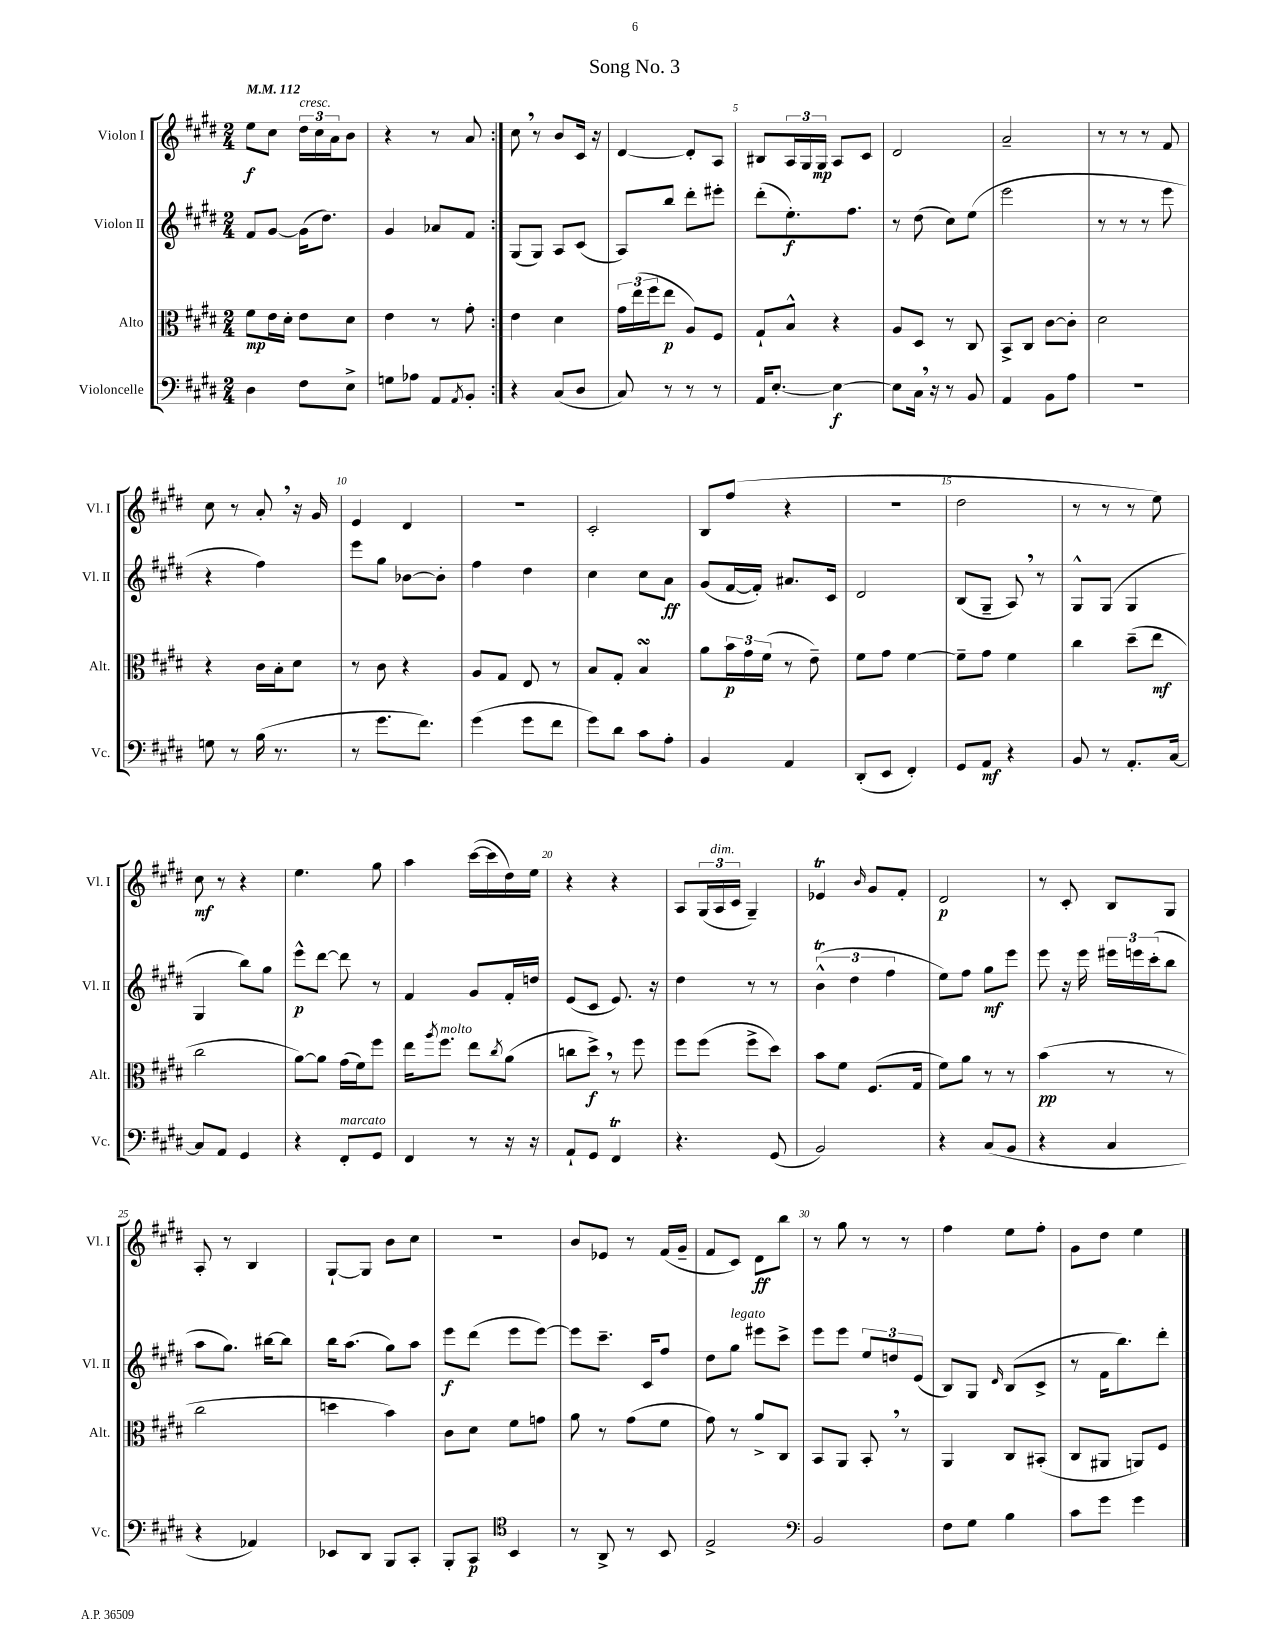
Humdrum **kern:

**kern	**dynam	**kern	**dynam	**kern	**dynam	**kern	**dynam
*part4	*part4	*part3	*part3	*part2	*part2	*part1	*part1
*staff4	*staff4	*staff3	*staff3	*staff2	*staff2	*staff1	*staff1
*I"Violoncelle	*	*I"Alto	*	*I"Violon II	*	*I"Violon I	*
*I'Vc.	*	*I'Alt.	*	*I'Vl. II	*	*I'Vl. I	*
*clefF4	*	*clefC3	*	*clefG2	*	*clefG2	*
*k[f#c#g#d#]	*	*k[f#c#g#d#]	*	*k[f#c#g#d#]	*	*k[f#c#g#d#]	*
*M2/4	*	*M2/4	*	*M2/4	*	*M2/4	*
*MM112	*	*MM112	*	*MM112	*	*MM112	*
=1	=1	=1	=1	=1	=1	=1	=1
4D#\	.	8f#\L	mp	8f#/L	.	8ee\L	f
.	.	16e\L	.	[8g#/J	.	8cc#\J	.
.	.	16d#'\JJ	.	.	.	.	.
!	!	!	!	!	!	!LO:TX:a:i:t=cresc.	!
8F#\L	.	8e\L	.	(16g#\KL]	.	24dd#\LL	.
.	.	.	.	.	.	24cc#\	.
.	.	.	.	8.dd#\J)	.	.	.
.	.	.	.	.	.	24a\J	.
8E^\J	.	8d#\J	.	.	.	8b\J	.
=2	=2	=2	=2	=2	=2	=2	=2
8Gn\L	.	4e\	.	4g#/	.	4r	.
8A-X\J	.	.	.	.	.	.	.
8AA/L	.	8r	.	8a-X/L	.	8r	.
8qAA/	.	.	.	.	.	.	.
8BB'/J	.	8g#'\	.	8f#/J	.	8a/	.
=3:|!	=3:|!	=3:|!	=3:|!	=3:|!	=3:|!	=3:|!	=3:|!
4r	.	4e\	.	(8G#/L	.	8cc#,\	.
.	.	.	.	8G#/J)	.	8r	.
(8C#/L	.	4d#\	.	8A/L	.	8b/L	.
8D#/J	.	.	.	(8c#/J	.	16c#/Jk	.
.	.	.	.	.	.	16r	.
=4	=4	=4	=4	=4	=4	=4	=4
8C#/)	.	24g#\LL	.	8A/L)	.	[4d#/	.
.	.	(24ee\	.	.	.	.	.
.	.	24ff#\J	.	.	.	.	.
8r	.	8ee\J	p	8bb/J	.	.	.
8r	.	8A/L)	.	8ddd#'\L	.	8d#'/L]	.
8r	.	8F#/J	.	8eee#X'\J	.	8A/J	.
=5	=5	=5	=5	=5	=5	=5	=5
16AA/KL	.	8G#`/L	.	(8ddd#'\L	.	8B#X/L	.
[8.E'/J	.	.	.	.	.	.	.
.	.	8B^^/J	.	8.ee'\)	f	24A/L	.
.	.	.	.	.	.	24G#/	.
.	.	.	.	.	.	24G#/JJ	mp
4E\_	f	4r	.	.	.	8A/L	.
.	.	.	.	8.ff#\J	.	.	.
.	.	.	.	.	.	8c#/J	.
=6	=6	=6	=6	=6	=6	=6	=6
8E\L]	.	8A/L	.	8r	.	2d#/	.
16C#,\Jk	.	8D#/J	.	(8dd#\	.	.	.
16r	.	.	.	.	.	.	.
8r	.	8r	.	8cc#\L)	.	.	.
8BB/	.	8C#/	.	(8ee\J	.	.	.
=7	=7	=7	=7	=7	=7	=7	=7
4AA/	.	8BB^/L	.	2eee\	.	2a~/	.
.	.	8C#/J	.	.	.	.	.
8BB\L	.	[8c#\L	.	.	.	.	.
8A\J	.	8c#'\J]	.	.	.	.	.
=8	=8	=8	=8	=8	=8	=8	=8
2r	.	2d#\	.	8r	.	8r	.
.	.	.	.	8r	.	8r	.
.	.	.	.	8r	.	8r	.
.	.	.	.	8eee\	.	8f#/	.
!!LO:LB:g=z
=9	=9	=9	=9	=9	=9	=9	=9
8Gn\	.	4r	.	4r	.	8cc#\	.
8r	.	.	.	.	.	8r	.
(16B\	.	16c#\LL	.	4ff#\)	.	8a',/	.
8.r	.	16B'\J	.	.	.	.	.
.	.	8d#\J	.	.	.	16r	.
.	.	.	.	.	.	16g#/	.
=10	=10	=10	=10	=10	=10	=10	=10
8r	.	8r	.	8eee\L	.	4e/	.
8.g#\L	.	8c#\	.	8gg#\J	.	.	.
.	.	4r	.	[8b-X\L	.	4d#/	.
8.f#\J)	.	.	.	.	.	.	.
.	.	.	.	8b-'\J]	.	.	.
=11	=11	=11	=11	=11	=11	=11	=11
(4g#\	.	8A/L	.	4ff#\	.	2r	.
.	.	8G#/J	.	.	.	.	.
8g#\L	.	8E/	.	4dd#\	.	.	.
8f#\J	.	8r	.	.	.	.	.
=12	=12	=12	=12	=12	=12	=12	=12
8g#\L)	.	8B/L	.	4cc#\	.	2c#'/	.
8d#\J	.	8G#'/J	.	.	.	.	.
8c#\L	.	4BsSSS/	.	8cc#\L	.	.	.
8A'\J	.	.	.	8a\J	ff	.	.
=13	=13	=13	=13	=13	=13	=13	=13
4BB/	.	8a\L	.	(8g#/L	.	8B/L	.
.	.	24b\L	p	[16f#/L	.	(8ff#/J	.
.	.	24g#\	.	.	.	.	.
.	.	.	.	16f#'/JJ])	.	.	.
.	.	(24f#\JJ	.	.	.	.	.
4AA/	.	8r	.	8.a#X/L	.	4r	.
.	.	8e~\)	.	.	.	.	.
.	.	.	.	16c#/Jk	.	.	.
=14	=14	=14	=14	=14	=14	=14	=14
(8DD#'/L	.	8f#\L	.	2d#/	.	2r	.
8EE/J	.	8g#\J	.	.	.	.	.
4FF#'/)	.	[4f#\	.	.	.	.	.
=15	=15	=15	=15	=15	=15	=15	=15
8GG#/L	.	8f#~\L]	.	(8B/L	.	2dd#\	.
8AA/J	mf	8g#\J	.	8G#~/J	.	.	.
4r	.	4f#\	.	8A,/)	.	.	.
.	.	.	.	8r	.	.	.
=16	=16	=16	=16	=16	=16	=16	=16
8BB/	.	4cc#\	.	8G#^^/L	.	8r	.
8r	.	.	.	(8G#/J	.	8r	.
8.AA'/L	.	(8dd#~\L	.	4G#/	.	8r	.
.	.	8ee\J	mf	.	.	8ee\)	.
[16C#/Jk	.	.	.	.	.	.	.
!!LO:LB:g=z
=17	=17	=17	=17	=17	=17	=17	=17
8C#/L]	.	2cc#\	.	4G#/	.	8cc#\	mf
8AA/J	.	.	.	.	.	8r	.
4GG#/	.	.	.	8bb\L)	.	4r	.
.	.	.	.	8gg#\J	.	.	.
=18	=18	=18	=18	=18	=18	=18	=18
4r	.	[8a\L)	.	8eee^^\L	p	4.ee\	.
.	.	8a\J]	.	[8ddd#\J	.	.	.
!LO:TX:a:i:t=marcato	!	!	!	!	!	!	!
8FF#'/L	.	(16g#\LL	.	8ddd#\]	.	.	.
.	.	16f#\J)	.	.	.	.	.
8GG#/J	.	8ff#\J	.	8r	.	8gg#\	.
=19	=19	=19	=19	=19	=19	=19	=19
4FF#/	.	16ee\KL	.	4f#/	.	4aa\	.
.	.	8qaa/	.	.	.	.	.
!	!	!LO:TX:a:i:t=molto	!	!	!	!	!
.	.	8.ff#\J	.	.	.	.	.
8r	.	8ee\L	.	8g#/L	.	([16ccc#\LL	.
.	.	.	.	.	.	16ccc#\]	.
.	.	8qcc#/	.	.	.	.	.
16r	.	(8a\J	.	16f#'/L	.	16dd#\)	.
16r	.	.	.	16ddn/JJ	.	16ee\JJ	.
=20	=20	=20	=20	=20	=20	=20	=20
8AA`/L	.	8ccn\L	.	(8e/L	.	4r	.
8GG#/J	.	8dd#^,\J)	f	8c#/J	.	.	.
4FF#T/	.	8r	.	8.e/)	.	4r	.
.	.	8ff#\	.	.	.	.	.
.	.	.	.	16r	.	.	.
=21	=21	=21	=21	=21	=21	=21	=21
4.r	.	8ff#\L	.	4dd#\	.	8A/L	.
.	.	(8ff#\J	.	.	.	(24G#/L	.
!	!	!	!	!	!	!LO:TX:a:i:t=dim.	!
.	.	.	.	.	.	24A/	.
.	.	.	.	.	.	24c#/JJ	.
.	.	8ff#^\L	.	8r	.	4G#~/)	.
(8GG#/	.	8dd#\J)	.	8r	.	.	.
=22	=22	=22	=22	=22	=22	=22	=22
2BB/)	.	8b\L	.	(6bT^^\	.	4e-XT/	.
.	.	8f#\J	.	.	.	.	.
.	.	.	.	6dd#\	.	.	.
.	.	.	.	.	.	16qqb/	.
.	.	(8.F#/L	.	.	.	8g#/L	.
.	.	.	.	6ff#\	.	.	.
.	.	.	.	.	.	8f#'/J	.
.	.	16G#/Jk	.	.	.	.	.
=23	=23	=23	=23	=23	=23	=23	=23
4r	.	8f#\L)	.	8ee\L)	.	2d#/	p
.	.	8a\J	.	8ff#\J	.	.	.
(8C#/L	.	8r	.	8gg#\L	mf	.	.
8BB/J	.	8r	.	8eee\J	.	.	.
=24	=24	=24	=24	=24	=24	=24	=24
4r	.	(4b\	pp	8eee\	.	8r	.
.	.	.	.	16r	.	8c#'/	.
.	.	.	.	16eee\	.	.	.
4C#/	.	8r	.	24eee#X\LL	.	8B/L	.
.	.	.	.	24eeen\	.	.	.
.	.	.	.	(24ccc#'\J	.	.	.
.	.	8r	.	8bb\J	.	8G#/J	.
!!LO:LB:g=z
=25	=25	=25	=25	=25	=25	=25	=25
4r	.	2cc#\	.	8aa\L	.	8A'/	.
.	.	.	.	8.gg#\J)	.	8r	.
4AA-X/)	.	.	.	.	.	4B/	.
.	.	.	.	[16bb#X\KL	.	.	.
.	.	.	.	8bb#\J]	.	.	.
=26	=26	=26	=26	=26	=26	=26	=26
8EE-X/L	.	4ddn\	.	16bb\KL	.	[8G#`/L	.
.	.	.	.	(8.aa\J	.	.	.
8DD#/J	.	.	.	.	.	8G#/J]	.
8BBB/L	.	4b\)	.	8gg#\L)	.	8b\L	.
8CC#'/J	.	.	.	8aa\J	.	8cc#\J	.
=27	=27	=27	=27	=27	=27	=27	=27
8BBB'/L	.	8c#\L	.	8eee\L	f	2r	.
8CC#/J	p	8d#\J	.	(8ddd#\J	.	.	.
*clefC4	*	*	*	*	*	*	*
4BB/	.	8f#\L	.	8eee\L	.	.	.
.	.	8gn\J	.	[8eee\J)	.	.	.
=28	=28	=28	=28	=28	=28	=28	=28
8r	.	8a\	.	8eee\L]	.	8b/L	.
8AA^/	.	8r	.	8.ccc#~\J	.	8e-X/J	.
8r	.	(8g#\L	.	.	.	8r	.
.	.	.	.	16c#/KL	.	.	.
8BB/	.	8f#\J	.	8ff#/J	.	(16f#/LL	.
.	.	.	.	.	.	16g#~/JJ	.
=29	=29	=29	=29	=29	=29	=29	=29
2E^/	.	8g#\)	.	8dd#\L	.	8f#/L	.
!	!	!	!	!LO:TX:a:i:t=legato	!	!	!
.	.	8r	.	8gg#\J	.	8c#/J)	.
.	.	8a^/L	.	8eee#X\L	.	8d#\L	ff
.	.	8C#/J	.	8ccc#^\J	.	8bb\J	.
=30	=30	=30	=30	=30	=30	=30	=30
*clefF4	*	*	*	*	*	*	*
2BB/	.	8BB/L	.	8eee\L	.	8r	.
.	.	8AA/J	.	8eee\J	.	8gg#\	.
.	.	8BB',/	.	12ee/L	.	8r	.
.	.	.	.	12ddn/	.	.	.
.	.	8r	.	.	.	8r	.
.	.	.	.	(12e/J	.	.	.
=31	=31	=31	=31	=31	=31	=31	=31
8F#\L	.	4AA/	.	8B/L)	.	4ff#\	.
8G#\J	.	.	.	8G#/J	.	.	.
.	.	.	.	16qqd#/	.	.	.
4B\	.	8C#/L	.	(8B/L	.	8ee\L	.
.	.	(8BB#X'/J	.	8c#^/J	.	8ff#'\J	.
=32	=32	=32	=32	=32	=32	=32	=32
8c#\L	.	8C#/L	.	8r	.	8g#\L	.
8g#\J	.	8AA#X/J	.	16f#\KL	.	8dd#\J	.
.	.	.	.	8.bb\)	.	.	.
4g#\	.	8AAn/L)	.	.	.	4ee\	.
.	.	8F#/J	.	8ddd#'\J	.	.	.
==	==	==	==	==	==	==	==
*-	*-	*-	*-	*-	*-	*-	*-
